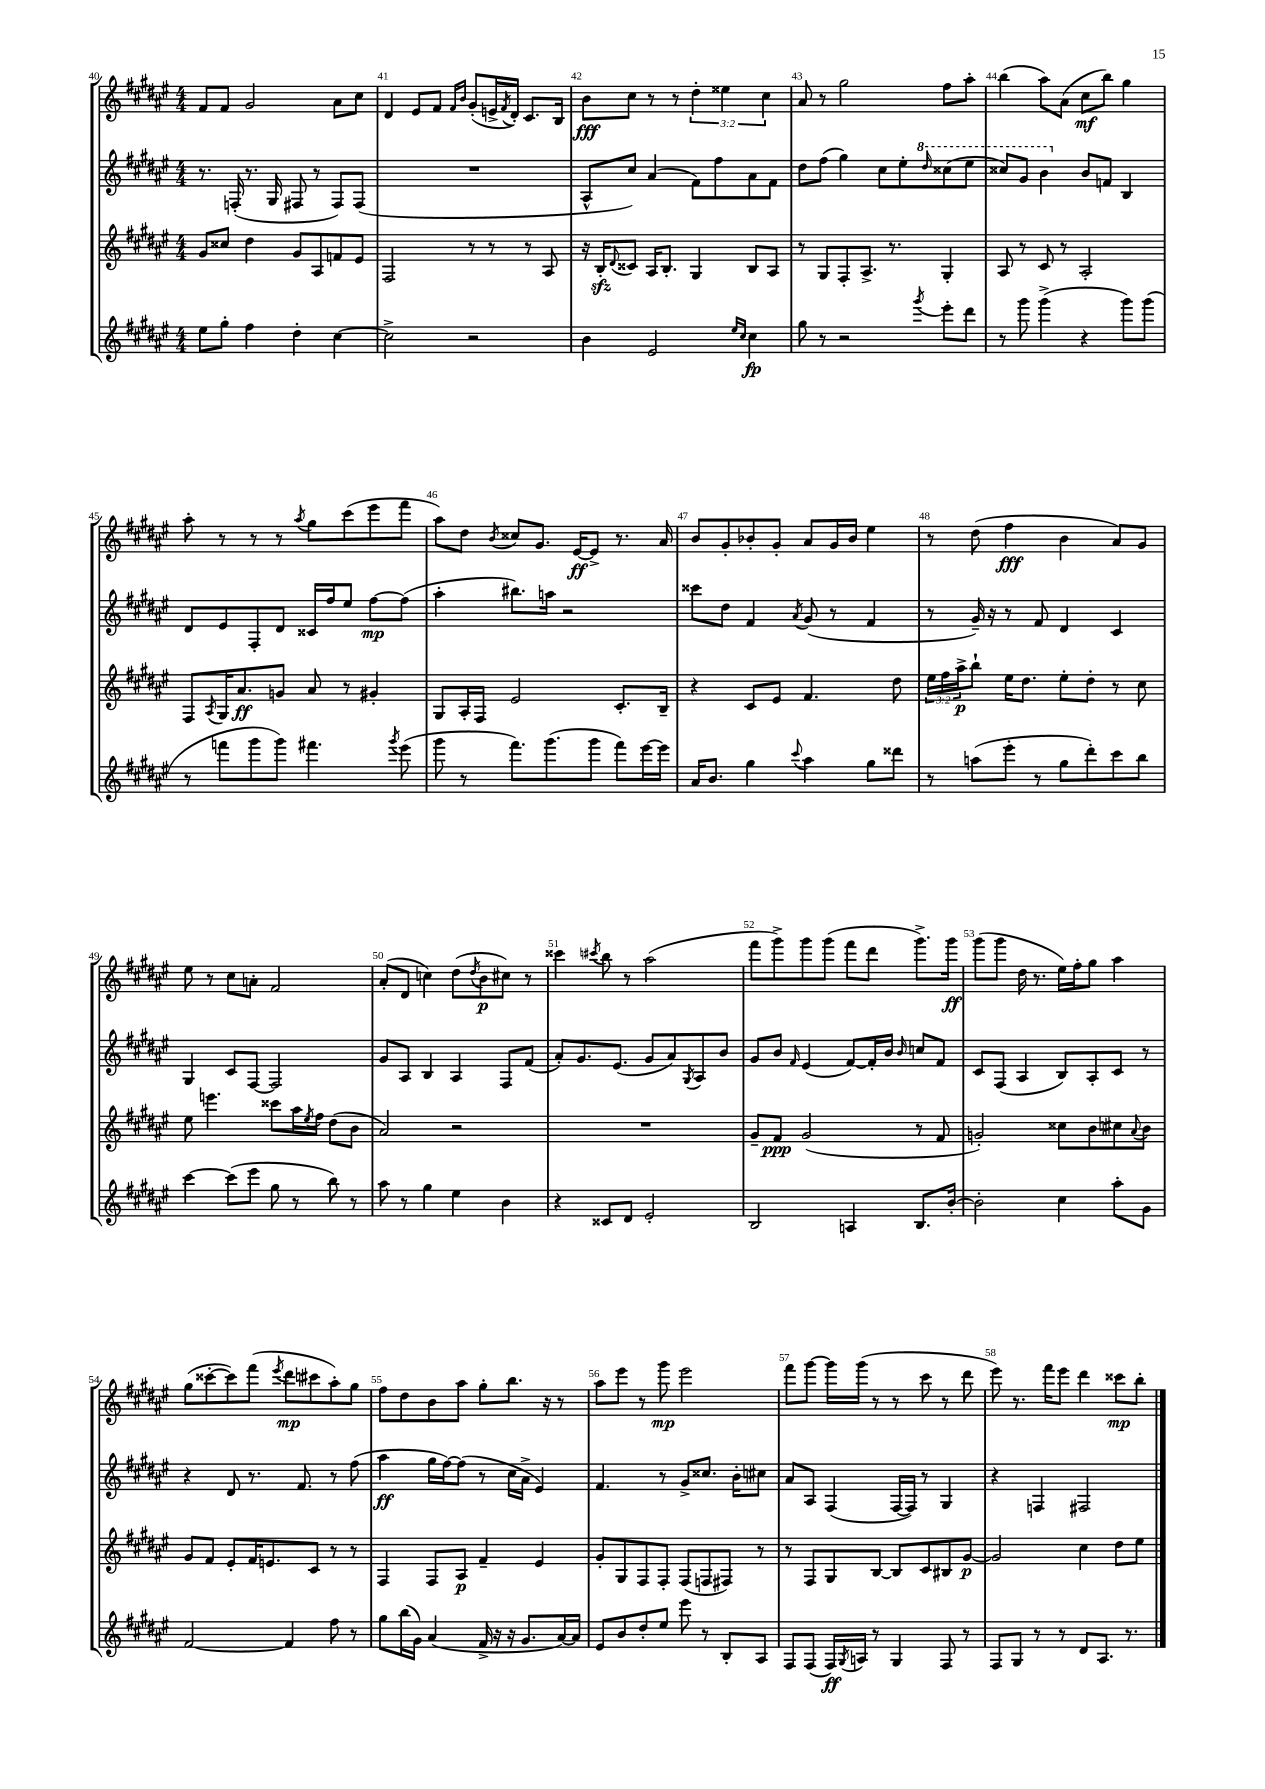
<<
\new StaffGroup <<
\new Staff = "s0" {
    \clef treble \key fis \major \numericTimeSignature \time 4/4 \override Staff.TupletNumber.text = #tuplet-number::calc-fraction-text
    fis'8 fis'8 gis'2 ais'8 cis''8 |
    dis'4 eis'8 fis'8 \grace { fis'16 b'16 } gis'8-.( e'16-> \acciaccatura { fis'8 } dis'16-.) cis'8. b16 |
    b'8\fff cis''8 r8 r8 \tuplet 3/2 { dis''4-. eisis''4 cis''4 } |
    ais'8 r8 gis''2 fis''8 ais''8-. |
    b''4( ais''8) ais'8( cis''8\mf b''8) gis''4 |
    ais''8-. r8 r8 r8 \acciaccatura { ais''8 } gis''8 cis'''8( eis'''8 fis'''8 |
    ais''8) dis''8 \acciaccatura { b'8 } cisis''8 gis'8. eis'16~\ff eis'8-> r8. ais'16 |
    b'8 gis'8-. bes'8-. gis'8-. ais'8 gis'16 bes'16 eis''4 |
    r8 dis''8( fis''4\fff b'4 ais'8) gis'8 |
    eis''8 r8 cis''8 a'8-. fis'2 |
    ais'8-.( dis'8 c''4) dis''8( \acciaccatura { dis''8 } b'8\p cis''8) r8 |
    cisis'''4 \acciaccatura { cis'''8 } b''8 r8 ais''2( |
    fis'''8 gis'''8->) gis'''8 gis'''8( fis'''8 dis'''8 gis'''8.->) gis'''16\ff |
    gis'''8( gis'''8 dis''16 r8. eis''16) fis''16-. gis''8 ais''4 |
    gis''8( cisis'''8~-. cisis'''8) fis'''8( \acciaccatura { eis'''8 } dis'''8\mp cis'''8 ais''8-.) gis''8 |
    fis''8 dis''8 b'8 ais''8 gis''8-. b''8. r16 r8 |
    ais''8 eis'''8 r8 gis'''8\mp eis'''2 |
    fis'''8 gis'''8~ gis'''16 gis'''16( r8 r8 cis'''8 r8 dis'''8 |
    eis'''8) r8. fis'''16 eis'''8 dis'''4 cisis'''8\mp b''8-. \bar "|." |
}
\new Staff = "s1" {
    \clef treble \key fis \major \numericTimeSignature \time 4/4
    r8. f16-.( r8. gis16 fis8 r8 fis8) fis8( |
    R1 |
    ais8-^ cis''8) ais'4( fis'8) fis''8 ais'8 fis'8 |
    dis''8 fis''8( gis''4) cis''8 eis''8-. \ottava #1 \grace { dis'''16 } cisis'''8( eis'''8 |
    cisis'''8) gis''8 b''4 \ottava #0 b'8 f'8 b4 |
    dis'8 eis'8 fis8-. dis'8 cisis'16 fis''16 eis''8 fis''8~\mp fis''8( |
    ais''4-. bis''8.) a''16 r2 |
    cisis'''8 dis''8 fis'4 \acciaccatura { ais'8 } gis'8( r8 fis'4 |
    r8 gis'16--) r16 r8 fis'8 dis'4 cis'4 |
    gis4 cis'8 fis8~ fis2 |
    gis'8 ais8 b4 ais4 fis8 fis'8( |
    ais'8-.) gis'8. eis'8.( gis'8 ais'8) \acciaccatura { gis8 } ais8 b'8 |
    gis'8 b'8 \grace { fis'16 } eis'4( fis'8~) fis'16-. b'16 \grace { b'16 } c''8 fis'8 |
    cis'8 fis8( ais4 b8) ais8-. cis'8 r8 |
    r4 dis'8 r8. fis'8. r8 fis''8( |
    ais''4\ff gis''16 fis''16~) fis''8( r8 cis''16 ais'16-> eis'4) |
    fis'4. r8 gis'8-> cisis''8. b'16-. cis''8 |
    ais'8 ais8 fis4( fis16~ fis16) r8 gis4 |
    r4 f4 fis2 \bar "|." |
}
\new Staff = "s2" {
    \clef treble \key fis \major \numericTimeSignature \time 4/4 \override Staff.TupletNumber.text = #tuplet-number::calc-fraction-text
    gis'8 cisis''8 dis''4 gis'8 ais8 f'8 eis'8 |
    fis2 r8 r8 r8 ais8 |
    r16 b16-.\sfz \appoggiatura { dis'8 } cisis'8 ais16 b8.-. gis4 b8 ais8 |
    r8 gis8 fis8-. ais8.-> r8. gis4-. |
    ais8 r8 cis'8 r8 ais2-. |
    fis8 \acciaccatura { ais8 } gis16 ais'8.\ff g'8 ais'8 r8 gis'4-. |
    gis8 ais16-. fis16 eis'2 cis'8.-. b16-- |
    r4 cis'8 eis'8 fis'4. dis''8 |
    \tuplet 3/2 { eis''16 fis''16 ais''16->\p } b''8-! eis''16 dis''8. eis''8-. dis''8-. r8 cis''8 |
    eis''8 e'''4. cisis'''8 ais''16 \acciaccatura { eis''8 } fis''16 dis''8( b'8 |
    ais'2) r2 |
    R1 |
    gis'8-- fis'8\ppp gis'2( r8 fis'8 |
    g'2-.) cisis''8 b'8 cis''8 \appoggiatura { ais'8 } b'8 |
    gis'8 fis'8 eis'8-. fis'16 e'8. cis'8 r8 r8 |
    fis4 fis8 ais8\p fis'4-- eis'4 |
    gis'8-. gis8 fis8 fis8-. fis8( f8 fis8) r8 |
    r8 fis8 gis8 b8~ b8 cis'8 bis8 gis'8~\p |
    gis'2 cis''4 dis''8 eis''8 \bar "|." |
}
\new Staff = "s3" {
    \clef treble \key fis \major \numericTimeSignature \time 4/4
    eis''8 gis''8-. fis''4 dis''4-. cis''4~ |
    cis''2-> r2 |
    b'4 eis'2 \grace { eis''16 cis''16 } cis''4\fp |
    gis''8 r8 r2 \acciaccatura { gis'''8 } eis'''8-. dis'''8 |
    r8 gis'''8 gis'''4->( r4 gis'''8) gis'''8( |
    r8 f'''8 gis'''8 gis'''8) fis'''4. \acciaccatura { gis'''8 } eis'''8( |
    gis'''8 r8 fis'''8.) gis'''8.( gis'''8 fis'''8) eis'''16~ eis'''16 |
    ais'16 b'8. gis''4 \appoggiatura { cis'''8 } ais''4 gis''8 disis'''8 |
    r8 a''8( eis'''8-. r8 gis''8 dis'''8-.) cis'''8 b''8 |
    cis'''4~ cis'''8( eis'''8 gis''8 r8 b''8) r8 |
    ais''8 r8 gis''4 eis''4 b'4 |
    r4 cisis'8 dis'8 eis'2-. |
    b2 a4 b8. b'16~-. |
    b'2-. cis''4 ais''8-. gis'8 |
    fis'2~ fis'4 fis''8 r8 |
    gis''8 b''16( gis'16) ais'4( fis'16-> r16 r16 gis'8. ais'16~) ais'16 |
    eis'8 b'8 dis''8-. eis''8 eis'''8 r8 b8-. ais8 |
    fis8 fis8( fis16\ff) \acciaccatura { gis8 } a16 r8 gis4 fis8 r8 |
    fis8 gis8 r8 r8 dis'8 ais8. r8. \bar "|." |
}
>>
>>
\layout { \context { \Score currentBarNumber = #40 \override BarNumber.break-visibility = ##(#f #t #t) barNumberVisibility = #all-bar-numbers-visible } }
